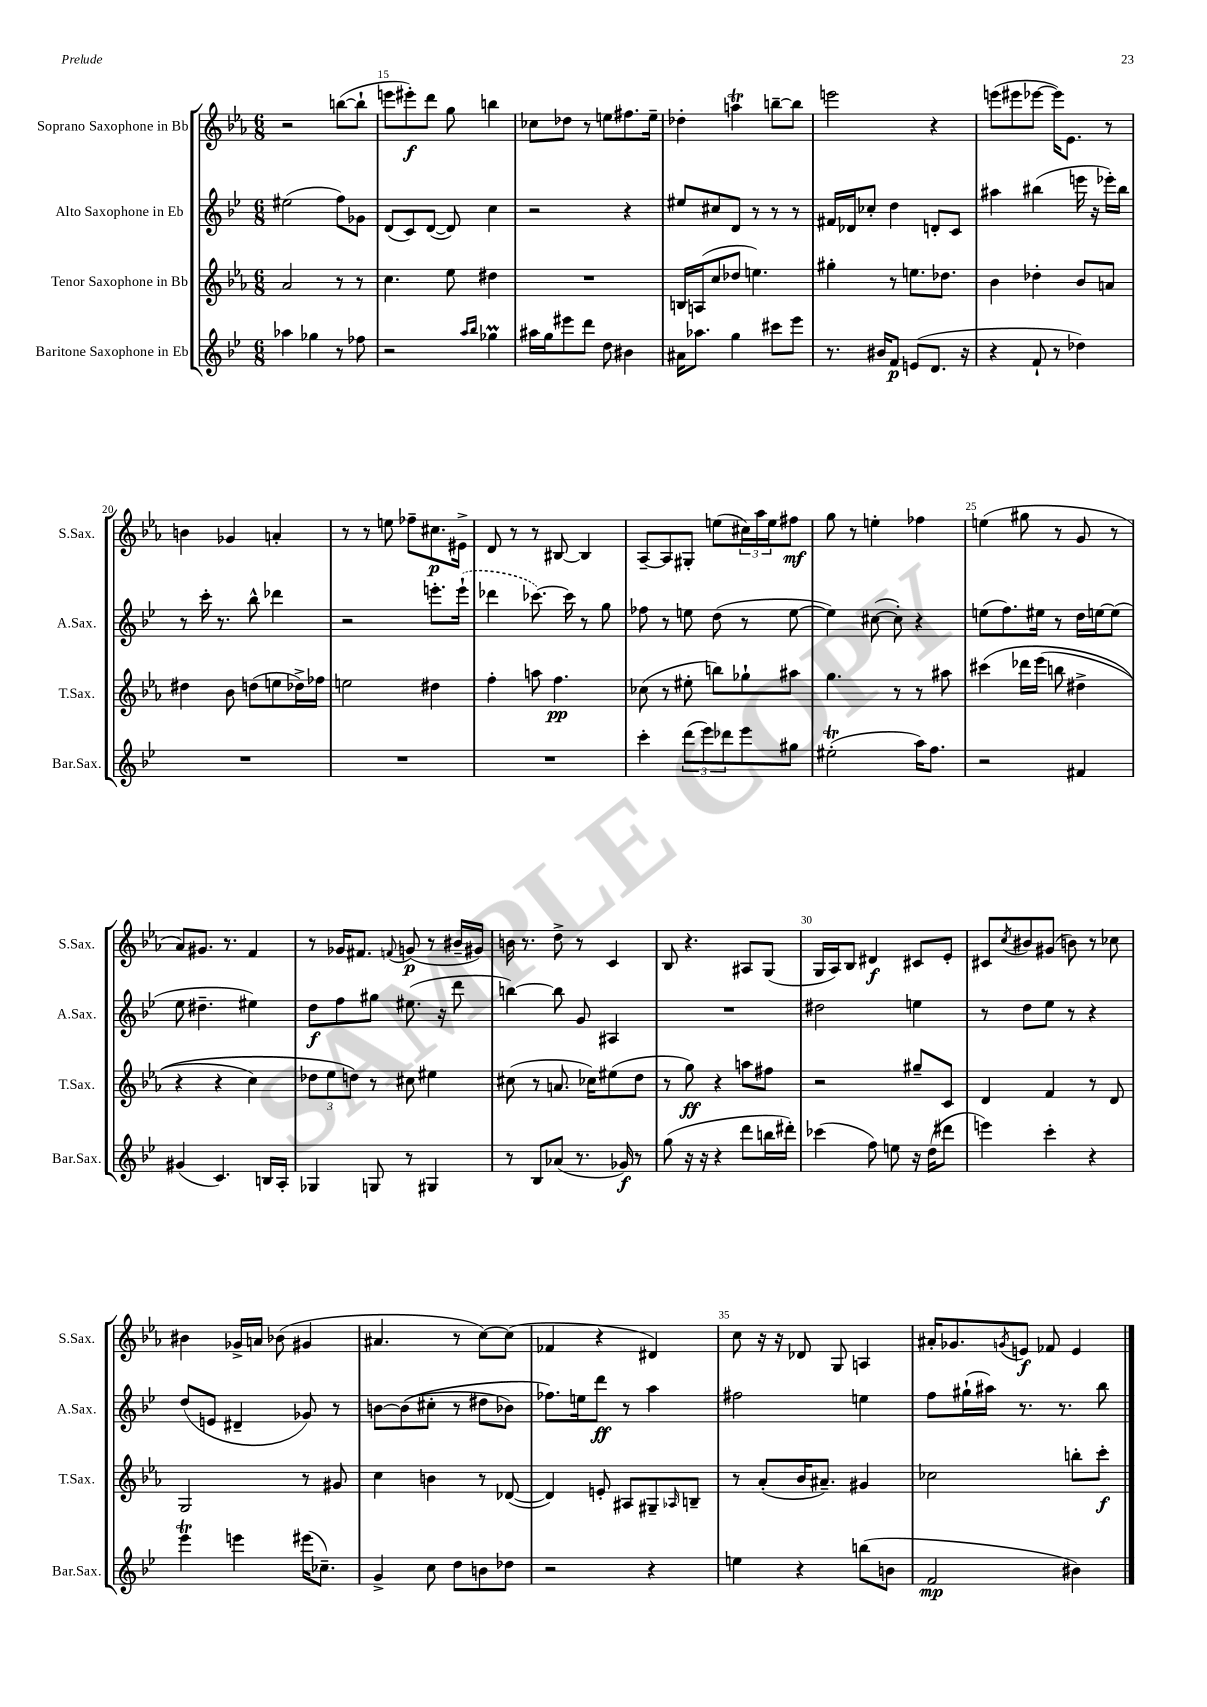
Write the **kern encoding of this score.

**kern	**kern	**kern	**kern
*staff4	*staff3	*staff2	*staff1
*clefG2	*clefG2	*clefG2	*clefG2
*k[b-e-]	*k[b-e-a-]	*k[b-e-]	*k[b-e-a-]
*M6/8	*M6/8	*M6/8	*M6/8
4aa-	2a-	(2ee#	2r
4gg-	.	.	.
8r	8r	8ff)	([8bb
8ff-	8r	8g-	8bb`]
=	=	=	=
2r	4.cc	(8d	8eee
.	.	8c)	8eee#')
.	.	([8d	8ddd
.	8ee-	8d])	8gg
16qqaa	.	.	.
16qqbb-	.	.	.
4gg-	4dd#	4cc	4bb
=	=	=	=
16aa#	2.r	2r	8cc-
16gg	.	.	.
8eee#	.	.	8dd-
8ddd	.	.	8r
8dd	.	.	8ee
4b#	.	4r	8.ff#
.	.	.	16ee~
=	=	=	=
16a#	16B	8ee#	4dd-'
8.aa-	(16A	.	.
.	8cc	8cc#	.
4gg	8dd-	8d	4aa
.	4.ee)	8r	.
8ccc#	.	8r	[8bb~
8eee-	.	8r	8bb]
=	=	=	=
8.r	4gg#'	16f#	2eee
.	.	16d-	.
.	.	8cc-'	.
16b#	.	.	.
8f	8r	4dd	.
(8e	8.ee	.	.
8.d	.	8d'	4r
.	8.dd-	.	.
.	.	8c	.
16r	.	.	.
=	=	=	=
4r	4b-	4aa#	(8eee
.	.	.	8eee#
8f`	4dd-'	(4bb#	[8eee-
8r	.	.	16eee-])
.	.	.	8.e-
4dd-)	8b-	16eee	.
.	.	16r	.
.	8a	16eee-')	8r
.	.	16bb#	.
=	=	=	=
2.r	4dd#	8r	4b
.	.	16ccc'	.
.	.	8.r	.
.	8b-	.	4g-
.	(8dd	8bb-^^	.
.	8ee	4ddd-	4a'
.	16dd-^)	.	.
.	16ff-	.	.
=	=	=	=
2.r	2ee	2r	8r
.	.	.	8r
.	.	.	8ee
.	.	.	8ff-~
.	4dd#	8.eee'	8.cc#
.	.	(16eee`	16e#^
=	=	=	=
2.r	4ff'	4ddd-	8d
.	.	.	8r
.	8aa	[8.ccc-)	8r
.	4.ff	.	[8B#
.	.	16ccc-]	.
.	.	8r	4B#]
.	.	8gg	.
=	=	=	=
4ccc'	(8cc-	8ff-	[8A-~
.	8r	8r	8A-]
(12ddd	8ee#'	8ee	8G#'
12eee-)	.	.	.
.	8bb)	(8dd	(8ee
12ddd-	.	.	.
8eee-	8gg-`	8r	24cc#)
.	.	.	24aa-
.	.	.	24ee
8gg#	8aa#	[8ee	8ff#
=	=	=	=
(2ee#'	4.gg	4ee])	8gg
.	.	.	8r
.	.	([8cc#	4ee'
.	8r	8cc#'])	.
16aa)	8r	4r	4ff-
8.ff	.	.	.
.	8aa#	.	.
=	=	=	=
2r	&(4ccc#	(8ee	(4ee
.	.	8.ff)	.
.	16ddd-	.	8gg#
.	(16eee-	16ee#	.
.	8bb	8r	8r
4f#	4dd#^	16dd	8g
.	.	[16ee	.
.	.	(8ee]	8r
=	=	=	=
(4g#	4r	8ee-	8a-)
.	.	4.dd#~	8.g#
4.c)	4r	.	.
.	.	.	8.r
.	4cc)	4ee#)	4f
16B	.	.	.
16A'	.	.	.
=	=	=	=
4G-	12dd-	8dd	8r
.	12ee-	.	.
.	.	8ff	16g-
.	12dd&)	.	.
.	.	.	8.f#
8G	8r	8gg#	.
.	.	.	8qqf
8r	8cc#	(8.ee#	(8g
4G#	4ee#	.	8r
.	.	16r	.
.	.	8ddd	16b#~
.	.	.	16g#)
=	=	=	=
8r	(8cc#	[4bb)	16b
.	.	.	8.r
8B-	8r	.	.
(8a-	8.a	8bb]	8dd^
8.r	.	8g	8r
.	16cc-)	.	.
.	(8ee#	4A#	4c
16g-)	.	.	.
8r	8dd	.	.
=	=	=	=
(8gg	8r	2.r	8B-
16r	8gg)	.	4.r
16r	.	.	.
4r	4r	.	.
8ddd	8aa	.	8A#
16bb	8ff#	.	(8G
16ddd#')	.	.	.
=	=	=	=
(4ccc-	2r	2dd#	16G
.	.	.	16A-)
.	.	.	8B-
8ff)	.	.	4d#
8ee	.	.	.
16r	8gg#~	4ee	8c#
(16dd	.	.	.
8ddd#	8c	.	8e-'
=	=	=	=
4eee)	4d	8r	8c#
.	.	.	8qcc
.	.	8dd	8b#
4ccc'	4f	8ee-	(8g#
.	.	8r	8b)
4r	8r	4r	8r
.	8d	.	8cc-
=	=	=	=
4eee-	2G	(8dd	4b#
.	.	8e	.
4eee	.	4d#~	16g-^
.	.	.	16a
.	.	.	(8b-
(16eee#	8r	8g-)	4g#
8.cc-~)	.	.	.
.	8g#	8r	.
=	=	=	=
4g^	4cc	[8b	4.a#
.	.	&((8b]	.
8cc	4b	8cc#'	.
8dd	.	8r	8r
8b	8r	8dd#	[8cc)
8dd-	([8d-	8b-)	(8cc]
=	=	=	=
2r	4d-])	8.ff-&)	4f-
.	.	16ee	.
.	8e'	8ddd	4r
.	8A#	8r	.
4r	8G#~	4aa	4d#)
.	16qqA-	.	.
.	8B~	.	.
=	=	=	=
4ee	8r	2ff#	8cc
.	(8a-'	.	16r
.	.	.	16r
4r	16b-	.	8d-
.	8.a#~)	.	.
.	.	.	8G
(8bb	4g#	4ee	4A
8b	.	.	.
=	=	=	=
2f	2cc-	8ff	16a#'
.	.	.	8.g-
.	.	(16gg#`	.
.	.	16aa#)	.
.	.	.	8qg
.	.	8.r	8e
.	.	.	8f-
.	.	8.r	.
4b#)	8bb'	.	4e
.	8ccc'	8bb-	.
==	==	==	==
*-	*-	*-	*-
